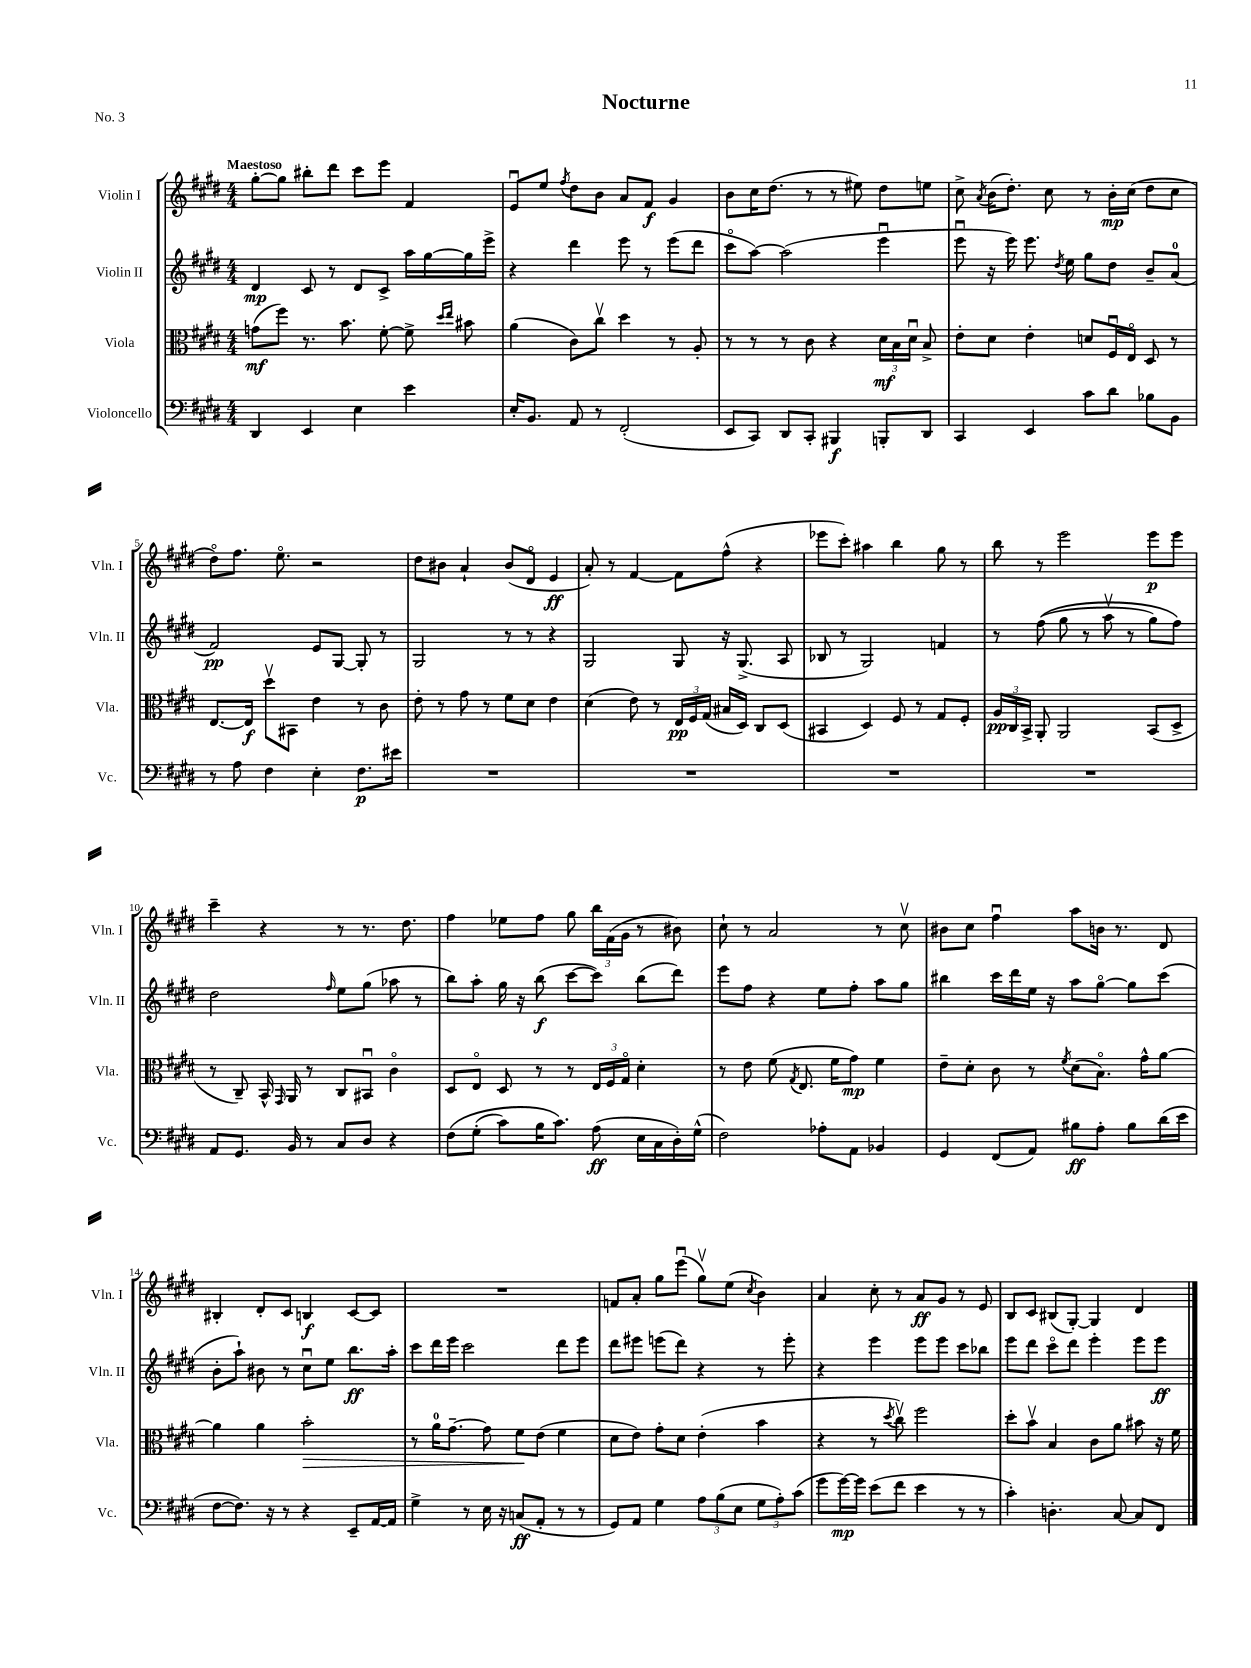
\header { title = "Nocturne" piece = "No. 3" }
<<
\new StaffGroup <<
\new Staff = "s0" \with { instrumentName = "Violin I" shortInstrumentName = "Vln. I" } {
    \clef treble \key e \major \numericTimeSignature \time 4/4 \tempo "Maestoso"
    \autoBeamOff gis''8[~-. gis''8] bis''8[-. dis'''8] cis'''8[ e'''8] fis'4 |
    e'8[\downbow e''8] \acciaccatura { fis''8 } dis''8[ b'8] a'8[ fis'8]\f gis'4 |
    b'8[ cis''16 dis''8.]( r8 r8 eis''8) dis''8[ e''8] |
    cis''8-> \acciaccatura { a'8 } b'16[( dis''8.]-.) cis''8 r8 b'16[-.\mp cis''16]( dis''8[ cis''8] |
    dis''8[\flageolet) fis''8.] e''8.\flageolet r2 |
    dis''8[ bis'8] a'4-! bis'8[( dis'8]\flageolet e'4\ff |
    a'8-.) r8 fis'4~ fis'8[ fis''8]-^( r4 |
    ees'''8[ cis'''8]-.) ais''4 b''4 gis''8 r8 |
    b''8 r8 e'''2 e'''8[\p e'''8] |
    cis'''4-- r4 r8 r8. dis''8. |
    fis''4 ees''8[ fis''8] gis''8 \tuplet 3/2 { b''16[ fis'16( gis'16] } r8 bis'8) |
    cis''8-! r8 a'2 r8 cis''8\upbow |
    bis'8[ cis''8] fis''4\downbow a''8[ b'16] r8. dis'8 |
    bis4-. dis'8[-. cis'8] b4\f cis'8[~ cis'8] |
    R1 |
    f'8[ a'8]-. gis''8[ e'''8]\downbow( gis''8[\upbow) e''8]( \acciaccatura { cis''8 } b'4) |
    a'4 cis''8-. r8 a'8[\ff gis'8] r8 e'8 |
    b8[ cis'8] bis8[( gis8]~-.) gis4 dis'4 \bar "|." |
}
\new Staff = "s1" \with { instrumentName = "Violin II" shortInstrumentName = "Vln. II" } {
    \clef treble \key e \major \numericTimeSignature \time 4/4
    \autoBeamOff dis'4\mp cis'8 r8 dis'8[ cis'8]-> a''16[ gis''16~ gis''16 e'''16]-> |
    r4 dis'''4 e'''8 r8 e'''8[( dis'''8] |
    cis'''8[\flageolet a''8]~) a''2( e'''4\downbow |
    e'''8\downbow r16 e'''16) e'''8. \acciaccatura { dis''8 } e''16 gis''8[ dis''8] b'8[-- a'8]-0( |
    fis'2\pp) e'8[ gis8]~ gis8-. r8 |
    gis2 r8 r8 r4 |
    gis2 gis8 r16 gis8.->( a8 |
    bes8 r8 gis2) f'4 |
    r8 fis''8(\( gis''8 r8 a''8\upbow r8 gis''8[) fis''8]\) |
    dis''2 \grace { fis''16 } e''8[ gis''8]( aes''8 r8 |
    b''8[) a''8]-. gis''16 r16 b''8\f( cis'''8[~ cis'''8]) b''8[( dis'''8]) |
    e'''8[ fis''8] r4 e''8[ fis''8]-. a''8[ gis''8] |
    bis''4 cis'''16[ dis'''16 e''16] r16 a''8[ gis''8]~\flageolet gis''8[ cis'''8]( |
    b'8[-. a''8]-!) bis'8 r8 cis''8[\downbow e''8] b''8.[\ff a''16]-. |
    cis'''8[ dis'''16 e'''16] cis'''2 dis'''8[ e'''8] |
    dis'''8[ eis'''8] e'''8[( dis'''8]) r4 r8 e'''8-. |
    r4 e'''4 e'''8[ e'''8] cis'''8[ bes''8] |
    e'''8[ dis'''8] cis'''8[\flageolet dis'''8] e'''4-. e'''8[ e'''8]\ff \bar "|." |
}
\new Staff = "s2" \with { instrumentName = "Viola" shortInstrumentName = "Vla." } {
    \clef alto \key e \major \numericTimeSignature \time 4/4
    \autoBeamOff g'8[\mf( fis''8]) r8. b'8. fis'8~-. fis'8-> \grace { dis''16[ e''16] } bis'8 |
    a'4( cis'8[) cis''8]\upbow dis''4 r8 a8-. |
    r8 r8 r8 cis'8 r4 \tuplet 3/2 { dis'16[\mf b16 dis'16]\downbow } b8-> |
    e'8[-. dis'8] e'4-. d'8[ fis16\downbow e16]\flageolet dis8 r8 |
    e8.[~ e16]\f dis''8[\upbow bis,8] e'4 r8 cis'8 |
    e'8-. r8 gis'8 r8 fis'8[ dis'8] e'4 |
    dis'4( e'8) r8 \tuplet 3/2 { e16[\pp fis16 gis16]( } bis16[ dis16]) cis8[ dis8]( |
    bis,4 dis4) fis8 r8 gis8[ fis8]-. |
    \tuplet 3/2 { a16[\pp cis16 b,16]-> } a,8-. a,2 b,8[( dis8]-> |
    r8 cis8--) b,16-^ \grace { gis,16 } a,16 r8 cis8[ bis,8]\downbow cis'4\flageolet |
    dis8[ e8]\flageolet dis8 r8 r8 \tuplet 3/2 { e16[ fis16 gis16]\flageolet } dis'4-. |
    r8 e'8 fis'8( \acciaccatura { gis8 } e8. fis'16[ gis'8]\mp) fis'4 |
    e'8[-- dis'8]-. cis'8 r8 \acciaccatura { fis'8 } dis'8[( b8.]\flageolet) gis'16[-^ a'8]~ |
    a'4 a'4 b'2-.\> |
    r8 a'16[-0 gis'8.]~-- gis'8 fis'8[\! e'8]( fis'4 |
    dis'8[ e'8]) gis'8[-. dis'8] e'4-.( b'4 |
    r4 r8 \acciaccatura { dis''8 } cis''8\upbow) fis''2 |
    dis''8[-. b'8]\upbow b4 cis'8[ a'8] bis'8 r16 fis'16 \bar "|." |
}
\new Staff = "s3" \with { instrumentName = "Violoncello" shortInstrumentName = "Vc." } {
    \clef bass \key e \major \numericTimeSignature \time 4/4
    \autoBeamOff dis,4 e,4 e4 e'4 |
    e16[-. b,8.] a,8 r8 fis,2-.( |
    e,8[ cis,8]) dis,8[ cis,8]-. bis,,4\f b,,8[-. dis,8] |
    cis,4 e,4 cis'8[ dis'8] bes8[ b,8] |
    r8 a8 fis4 e4-. fis8.[\p eis'16] |
    R1 |
    R1 |
    R1 |
    R1 |
    a,8[ gis,8.] b,16 r8 cis8[ dis8] r4 |
    fis8[\( gis8]-.( cis'8[) b16 cis'8.]\) a8\ff( e16[ cis16 dis16-.) gis16]-^( |
    fis2) aes8[-. a,8] bes,4 |
    gis,4 fis,8[( a,8]) bis8[\ff a8]-. bis8[ dis'16( e'16] |
    fis8[~ fis8.]) r16 r8 r4 e,8[-- a,16~ a,16] |
    gis4-> r8 e16 r16 c8[\ff( a,8]-. r8 r8 |
    gis,8[) a,8] gis4 \tuplet 3/2 { a8[ b8( e8] } \tuplet 3/2 { gis8[ a8-.) cis'8]( } |
    gis'8[ gis'16~\mp) gis'16] e'8[( fis'8] e'4 r8 r8 |
    cis'4-.) d4.-. cis8~ cis8[ fis,8] \bar "|." |
}
>>
>>
